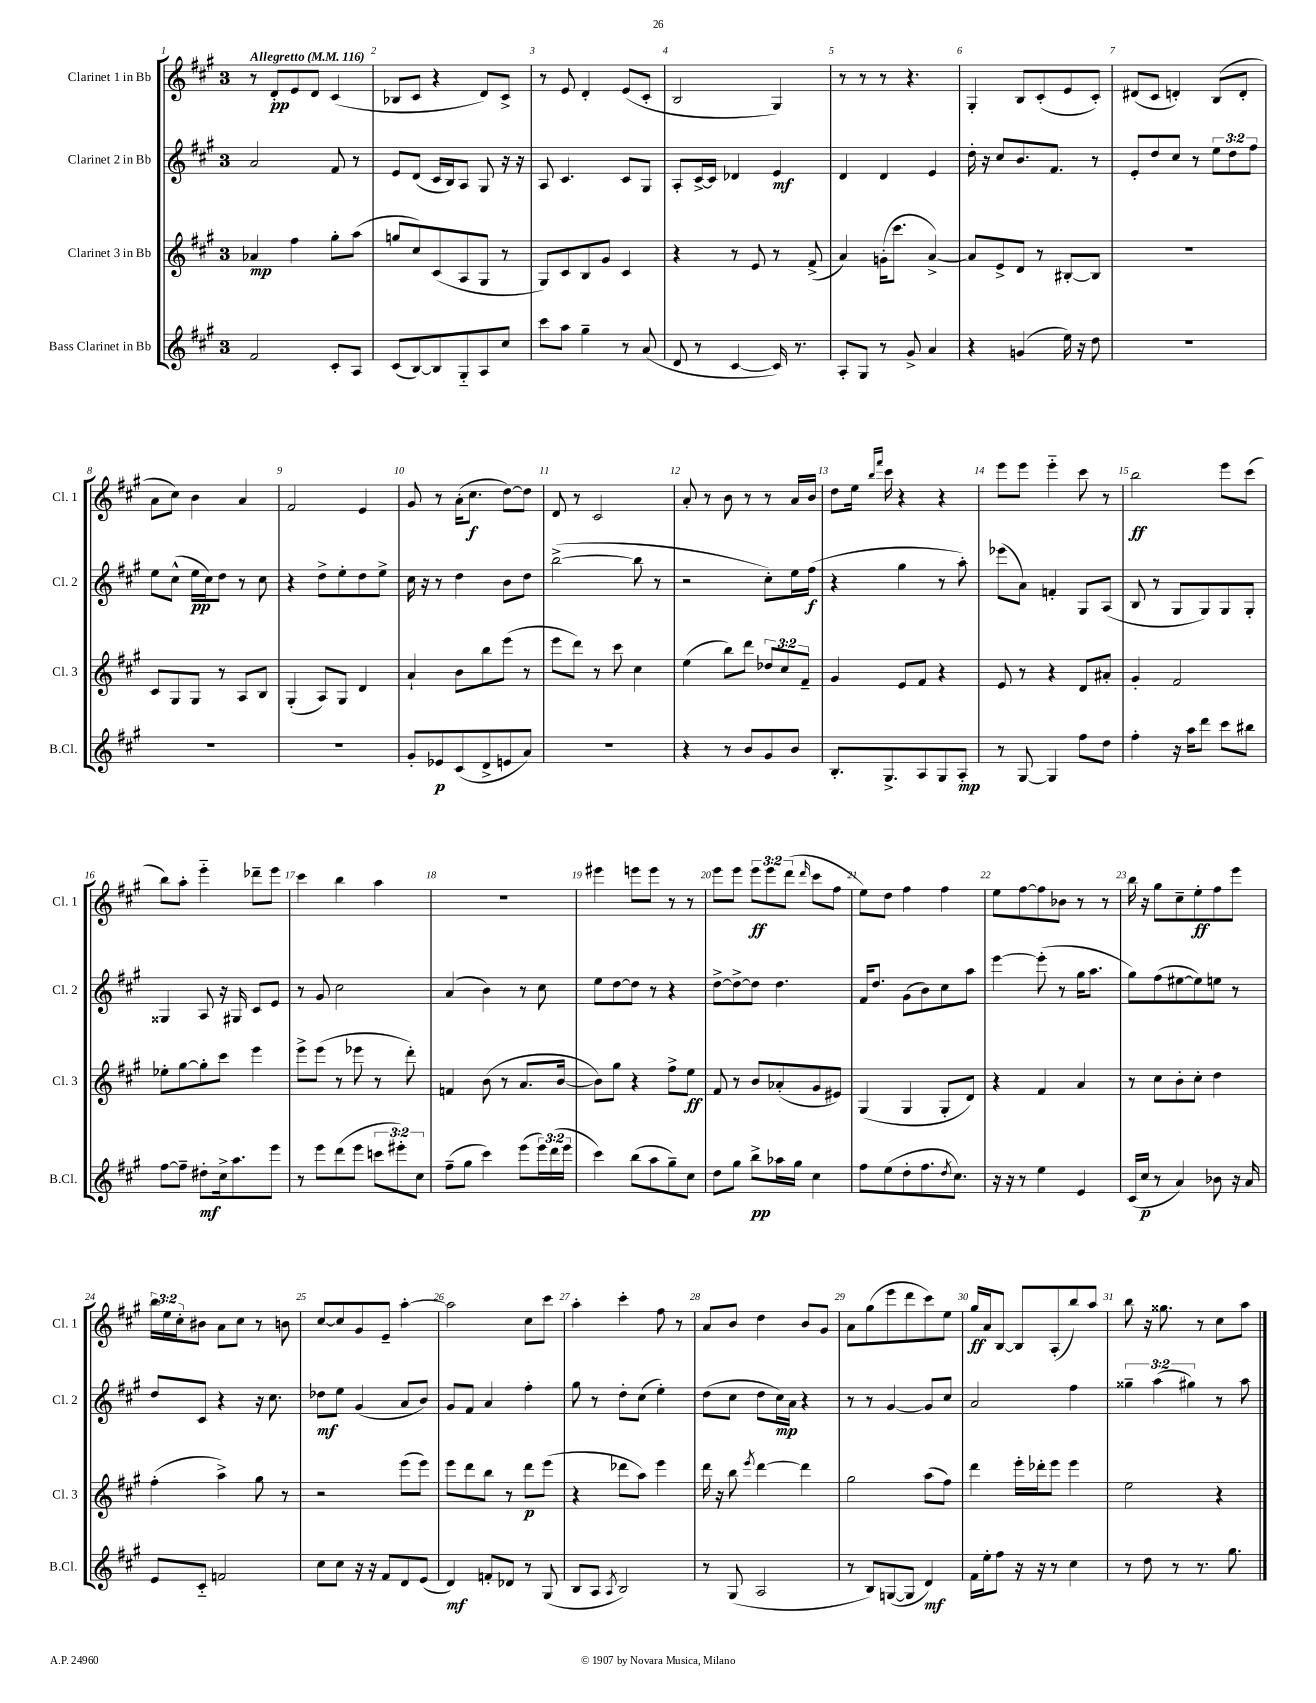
<<
\new StaffGroup <<
\new Staff = "s0" \with { instrumentName = "Clarinet 1 in Bb" shortInstrumentName = "Cl. 1" } {
    \clef treble \key a \major \once \override Staff.TimeSignature.style = #'single-digit \time 3/4 \override Staff.TupletNumber.text = #tuplet-number::calc-fraction-text \tempo "Allegretto" 4 = 116
    r8 d'8-.\pp e'8 d'8 cis'4( |
    bes8 cis'8 r4 d'8) cis'8-> |
    r8 e'8 d'4-. e'8( cis'8-. |
    b2 gis4) |
    r8 r8 r8 r4. |
    gis4-. b8 cis'8-.( e'8 cis'8-.) |
    dis'8( cis'8 d'4-.) b8( d'8-. |
    a'8 cis''8) b'4 a'4 |
    fis'2 e'4 |
    gis'8 r8 a'16-.( cis''8.\f d''8~) d''8 |
    d'8 r8 cis'2 |
    a'8-. r8 b'8 r8 r8 a'16 b'16 |
    d''8 e''16 \grace { b''16 fis'''16 } cis'''16 r4 r4 |
    e'''8 e'''8 e'''4-_ cis'''8 r8 |
    b''2\ff e'''8 cis'''8( |
    b''8) a''8-. e'''4-_ des'''8-- e'''8 |
    cis'''4 b''4 a''4 |
    R2. |
    eis'''4 e'''8 e'''8 r8 r8 |
    e'''8 e'''8 \tuplet 3/2 { e'''8\ff e'''8 d'''8( } \grace { d'''16 } cis'''8 fis''8 |
    e''8) d''8 fis''4 fis''4 |
    e''8 fis''8~ fis''8 bes'8 r8 r8 |
    b''16 r16 gis''8 cis''8-- e''8-.\ff fis''8 e'''8 |
    \tuplet 3/2 { b''16 e''16 cis''16-. } bis'8 a'8 cis''8 r8 b'8 |
    cis''8~ cis''8 gis'8 e'8-- a''4~-. |
    a''2 cis''8 cis'''8 |
    a''4-. cis'''4-. fis''8 r8 |
    a'8 b'8 d''4 b'8 gis'8 |
    a'8 gis''8( e'''8 d'''8 cis'''8) e''8 |
    gis''16\ff a'16 b8~ b8 a8-.( b''8) a''8 |
    b''8 r16 gisis''8. r8 cis''8 a''8 \bar "|." |
}
\new Staff = "s1" \with { instrumentName = "Clarinet 2 in Bb" shortInstrumentName = "Cl. 2" } {
    \clef treble \key a \major \once \override Staff.TimeSignature.style = #'single-digit \time 3/4 \override Staff.TupletNumber.text = #tuplet-number::calc-fraction-text
    a'2 fis'8 r8 |
    e'8 d'8( cis'16 b16) a8 gis8 r16 r16 |
    a8 cis'4. cis'8 gis8 |
    a8-. cis'16~-> cis'16 des'4 e'4\mf |
    d'4 d'4 e'4 |
    d''16-. r16 cis''8 b'8. fis'8. r8 |
    e'8-. d''8 cis''8 r8 \tuplet 3/2 { e''8 d''8 fis''8 } |
    e''8 cis''8-^( e''16\pp cis''16) d''8 r8 cis''8 |
    r4 d''8-> e''8-. d''8 e''8-> |
    cis''16 r16 r8 d''4 b'8 d''8 |
    b''2~->( b''8 r8 |
    r2 cis''8-.) e''16 fis''16\f( |
    r4 gis''4 r8 a''8-.) |
    ees'''8( a'8) f'4-. gis8 a8( |
    b8 r8 gis8 gis8) gis8 gis8-. |
    gisis4 a8 r16 gis16 cis'8 e'8 |
    r8 gis'8 cis''2 |
    a'4( b'4) r8 cis''8 |
    e''8 d''8~ d''8 r8 r4 |
    d''8~-> d''8~-> d''8 d''4. |
    fis'16 d''8. gis'8( b'8) cis''8 a''8 |
    e'''4~ e'''8-.( r8 gis''16 a''8. |
    gis''8) fis''8( eis''8~ eis''8) e''8 r8 |
    d''8 cis'8 r4 r16 cis''8. |
    des''8\mf e''8 gis'4( a'8 b'8) |
    gis'8 fis'8 a'4 fis''4-. |
    gis''8 r8 d''8-. cis''8( e''4-.) |
    d''8( cis''8 d''8 cis''16\mp) a'16 r4 |
    r8 r8 gis'4~ gis'8 cis''8 |
    a'2 fis''4 |
    \tuplet 3/2 { gisis''4-- a''4( gis''4) } r8 a''8 \bar "|." |
}
\new Staff = "s2" \with { instrumentName = "Clarinet 3 in Bb" shortInstrumentName = "Cl. 3" } {
    \clef treble \key a \major \once \override Staff.TimeSignature.style = #'single-digit \time 3/4 \override Staff.TupletNumber.text = #tuplet-number::calc-fraction-text
    aes'4\mp fis''4 gis''8-. a''8( |
    g''8 cis''8) cis'8( a8 gis8 r8 |
    gis8) cis'8 b8 gis'8 cis'4 |
    r4 r8 e'8 r8 fis'8->( |
    a'4) g'16-.( cis'''8. a'4~->) |
    a'8 e'8-> d'8 r8 bis8~-. bis8 |
    R2. |
    cis'8 gis8 gis8 r8 a8 b8 |
    gis4-.( a8) gis8 d'4 |
    a'4-! b'8 b''8 e'''8( r8 |
    e'''8 d'''8) r8 cis'''8 cis''4 |
    e''4( b''8) d'''8 \tuplet 3/2 { des''8 cis''8 fis'8-- } |
    gis'4 e'8 fis'8 r4 |
    e'8 r8 r4 d'8 ais'8-. |
    gis'4-. fis'2 |
    ees''8-. gis''8~ gis''8-. cis'''8 e'''4 |
    e'''8-> e'''8( r8 ees'''8 r8 d'''8-.) |
    f'4 b'8( r8 a'8. b'16~ |
    b'8) gis''8 r4 fis''8-> e''8\ff |
    fis'8 r8 b'8 aes'8-.( gis'8 eis'8) |
    gis4( gis4 gis8-. d'8) |
    r4 fis'4 a'4 |
    r8 cis''8 b'8-. cis''8-. d''4 |
    fis''4-.( a''4->) gis''8 r8 |
    r2 e'''8( e'''8) |
    e'''8 d'''8 b''8 r8 d'''8\p e'''8( |
    r4 des'''8 a''8) e'''4 |
    d'''16 r16 b''8 \acciaccatura { e'''8 } d'''4~ d'''4 |
    gis''2 a''8( fis''8) |
    d'''4 e'''16-. des'''16-. e'''8 e'''4 |
    e''2 r4 \bar "|." |
}
\new Staff = "s3" \with { instrumentName = "Bass Clarinet in Bb" shortInstrumentName = "B.Cl." } {
    \clef treble \key a \major \once \override Staff.TimeSignature.style = #'single-digit \time 3/4 \override Staff.TupletNumber.text = #tuplet-number::calc-fraction-text
    fis'2 cis'8-. a8 |
    cis'8( b8~) b8 gis8-_ a8 cis''8 |
    cis'''8 a''8 gis''4-- r8 a'8( |
    d'8 r8 cis'4~ cis'16) r8. |
    a8-. gis8 r8 gis'8-> a'4 |
    r4 g'4( e''16) r16 d''8 |
    R2. |
    R2. |
    R2. |
    gis'8-. ees'8\p cis'8( d'8-> e'8 a'8) |
    R2. |
    r4 r8 b'8 gis'8 b'8 |
    b8.-. gis8.-> a8 gis8 a8-.\mp |
    r8 gis8~ gis4 fis''8 d''8 |
    fis''4-. r16 a''16 d'''8 cis'''8 bis''8 |
    fis''8~ fis''8-- dis''8-.\mf cis''16-> a''8. e'''8 |
    r8 e'''8 d'''8( e'''8 \tuplet 3/2 { c'''8 eis'''8-.) cis''8 } |
    fis''8--( gis''8 cis'''4) e'''8( \tuplet 3/2 { e'''16) d'''16( e'''16 } |
    cis'''4) b''8( a''8 gis''8--) cis''8 |
    d''8 gis''8 b''8->\pp aes''16 gis''16 cis''4 |
    fis''8 e''8( d''8-. fis''8. \acciaccatura { d''8 } cis''8.) |
    r16 r16 r8 e''4 e'4 |
    cis'16( cis''16\p r8 a'4) bes'8 r16 a'16 |
    e'8 cis'8-_ f'2 |
    cis''8 cis''8 r16 r16 fis'8 d'8 e'8( |
    d'4\mf) f'8-. des'8 r8 gis8( |
    b8 a8 \acciaccatura { a8 } b2) |
    r8 gis8( a2 |
    r8 b8) g8~( g8 d'4\mf) |
    fis'16 e''16-. fis''8 r16 r16 r8 cis''4 |
    r8 d''8 r8 r8. gis''8. \bar "|." |
}
>>
>>
\layout { \context { \Score \override BarNumber.break-visibility = ##(#f #t #t) barNumberVisibility = #all-bar-numbers-visible } }
